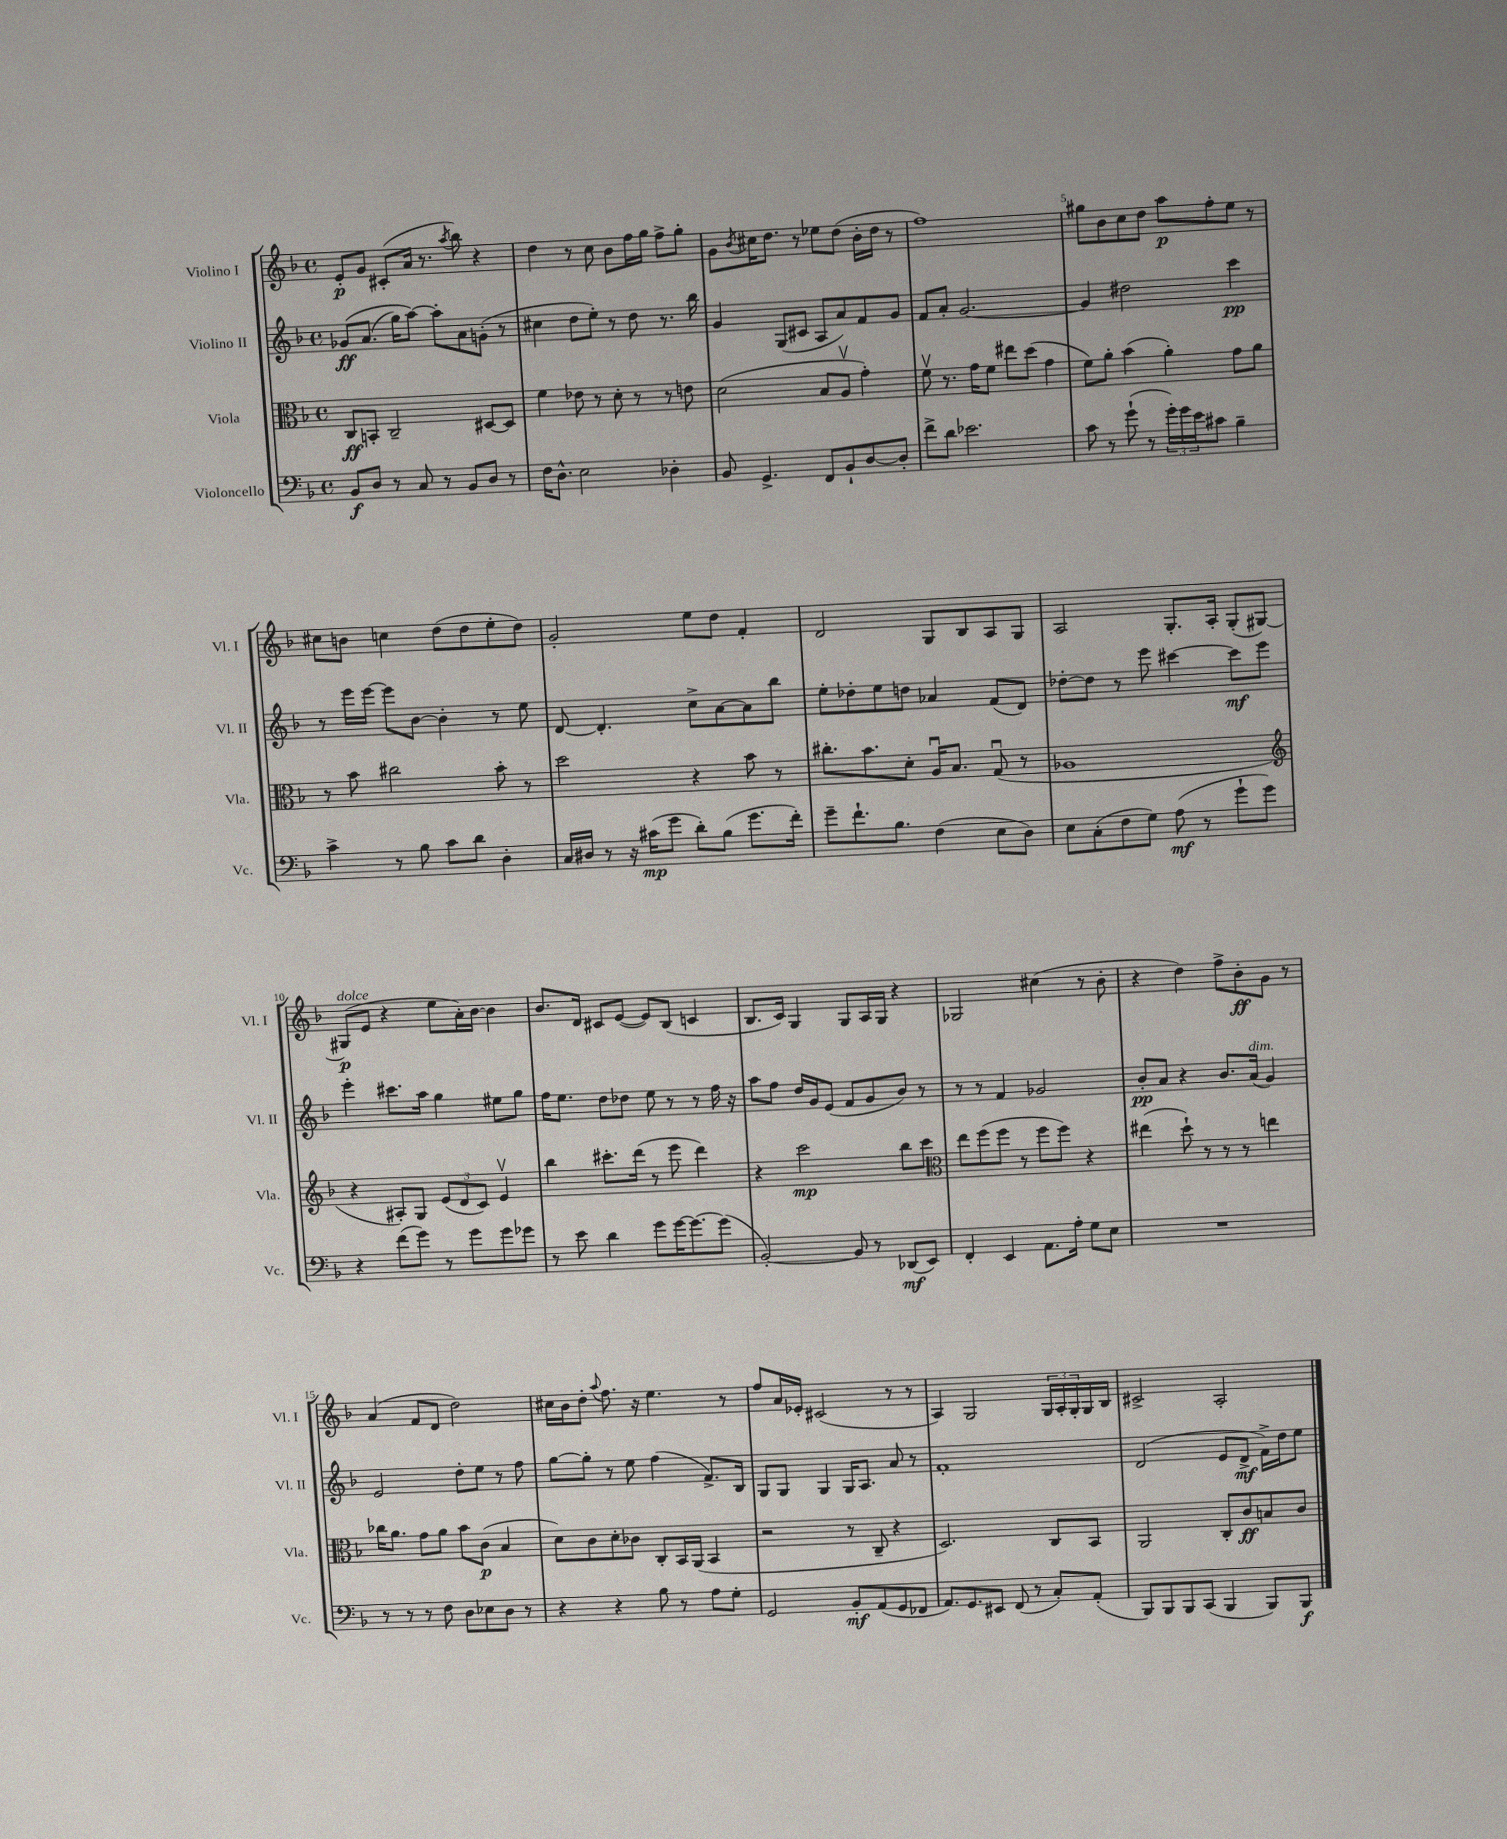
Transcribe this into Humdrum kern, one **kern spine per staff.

**kern	**dynam	**kern	**dynam	**kern	**dynam	**kern	**dynam
*part4	*part4	*part3	*part3	*part2	*part2	*part1	*part1
*staff4	*staff4	*staff3	*staff3	*staff2	*staff2	*staff1	*staff1
*I"Violoncello	*	*I"Viola	*	*I"Violino II	*	*I"Violino I	*
*I'Vc.	*	*I'Vla.	*	*I'Vl. II	*	*I'Vl. I	*
*clefF4	*	*clefC3	*	*clefG2	*	*clefG2	*
*k[b-]	*	*k[b-]	*	*k[b-]	*	*k[b-]	*
*M4/4	*	*M4/4	*	*M4/4	*	*M4/4	*
*met(c)	*	*met(c)	*	*met(c)	*	*met(c)	*
=1	=1	=1	=1	=1	=1	=1	=1
8BB-/L	f	8C/L	ff	(8g-X/L	ff	8e'/L	p
8D/J	.	8BBn'/J	.	(8.a/J	.	8g/J	.
8r	.	2C~/	.	.	.	(8c#X'/L	.
.	.	.	.	16gg\KL)	.	.	.
8C/	.	.	.	[8aa\J)	.	16a/Jk	.
.	.	.	.	.	.	8.r	.
8r	.	.	.	8aa'\L]	.	.	.
.	.	.	.	.	.	8qaa/	.
8BB-/L	.	.	.	8a\	.	8bb-\)	.
8D/J	.	[8D#X/L	.	(8gn'\J	.	4r	.
8r	.	8D#/J]	.	8r	.	.	.
=2	=2	=2	=2	=2	=2	=2	=2
16F\KL	.	4f\	.	4cc#X\	.	4dd\	.
8.D^^\J	.	.	.	.	.	.	.
2E\	.	8e-X\	.	8dd\L	.	8r	.
.	.	8r	.	8ee'\J)	.	8cc\	.
.	.	8d'\	.	8r	.	8b-\L	.
.	.	8r	.	8dd\	.	16ff\L	.
.	.	.	.	.	.	16gg\JJ	.
4D-X'\	.	8r	.	8.r	.	8ff^\L	.
.	.	8en\	.	.	.	8gg'\J	.
.	.	.	.	16bb-\	.	.	.
=3	=3	=3	=3	=3	=3	=3	=3
8BB-/	.	(2d\	.	4g/	.	8g\L	.
.	.	.	.	.	.	8qb-/	.
4.GG^/	.	.	.	.	.	16cc#X\K	.
.	.	.	.	.	.	8.dd\J	.
.	.	.	.	(8G/L	.	.	.
.	.	.	.	8c#X/J	.	8r	.
8FF/L	.	8B-/L	.	8A/L	.	8ee-X\L	.
8BB-`/	.	8Av/J	.	8a/)	.	(8dd\J	.
[8D/	.	4g'\)	.	8f/	.	16b-'\LL	.
.	.	.	.	.	.	16dd\JJ	.
8D'/J]	.	.	.	8g/J	.	8r	.
=4	=4	=4	=4	=4	=4	=4	=4
8f^\L	.	8fv\	.	8f/L	.	1ff)	.
8d\J	.	8.r	.	8a'/J	.	.	.
2.e-X\	.	.	.	[2.g/	.	.	.
.	.	16g\KL	.	.	.	.	.
.	.	8f\J	.	.	.	.	.
.	.	8ee#X\L	.	.	.	.	.
.	.	(8dd\J	.	.	.	.	.
.	.	4g\	.	.	.	.	.
=5	=5	=5	=5	=5	=5	=5	=5
8c\	.	8f\L)	.	4g/]	.	8gg#X\L	.
8r	.	8a'\J	.	.	.	8b-\	.
(8g`\	.	(4b-\	.	2dd#X\	.	8cc\	.
8r	.	.	.	.	.	8dd\J	.
24g'\LL)	.	4a'\)	.	.	.	8aa\L	p
24g\	.	.	.	.	.	.	.
24e\J	.	.	.	.	.	.	.
8c#X\J	.	.	.	.	.	8ff'\	.
4B-~\	.	8g\L	.	4ccc\	pp	8ee\J	.
.	.	8a\J	.	.	.	8r	.
!!LO:LB:g=z
=6	=6	=6	=6	=6	=6	=6	=6
4c^\	.	8r	.	8r	.	8cc#X\L	.
.	.	8b-\	.	16eee\LL	.	8bn\J	.
.	.	.	.	[16eee\JJ	.	.	.
8r	.	2cc#X\	.	8eee\L]	.	4ccn\	.
8B-\	.	.	.	[8b-\J	.	.	.
8c\L	.	.	.	4b-'\]	.	(8dd\L	.
8d\J	.	.	.	.	.	8dd\	.
4D'\	.	8b-'\	.	8r	.	8ee'\	.
.	.	8r	.	8ee\	.	8dd\J)	.
=7	=7	=7	=7	=7	=7	=7	=7
16C/LL	.	2dd\	.	[8d/	.	2g'/	.
16D#X/JJ	.	.	.	.	.	.	.
8r	.	.	.	4.d'/]	.	.	.
16r	.	.	.	.	.	.	.
(16c#X\KL	mp	.	.	.	.	.	.
8g\J	.	.	.	.	.	.	.
8d'\L)	.	4r	.	8cc^\L	.	8ee\L	.
(8B-\J	.	.	.	[8a\	.	8dd\J	.
8.g\L	.	8b-\	.	8a\]	.	4f'/	.
.	.	8r	.	8bb-\J	.	.	.
16f'\Jk)	.	.	.	.	.	.	.
=8	=8	=8	=8	=8	=8	=8	=8
8g~\L	.	8.cc#X'\L	.	8ee'\L	.	2d/	.
8.f`\	.	.	.	8dd-X'\	.	.	.
.	.	8.b-\	.	.	.	.	.
.	.	.	.	8ee\	.	.	.
8.B-\J	.	.	.	.	.	.	.
.	.	8d'\J	.	8ddn\J	.	.	.
(4F\	.	16Au/KL	.	4a-X/	.	8G/L	.
.	.	8.B-/J	.	.	.	.	.
.	.	.	.	.	.	8B-/	.
8E\L	.	(8Gu/	.	(8f/L	.	8A/	.
8D\J)	.	8r	.	8d/J)	.	8G/J	.
=9	=9	=9	=9	=9	=9	=9	=9
8E\L	.	1A-X	.	[8dd-X'\L	.	2A/	.
(8C'\	.	.	.	8dd-\J]	.	.	.
8F\	.	.	.	8r	.	.	.
8G\J)	.	.	.	8eee\	.	.	.
(8A\	mf	.	.	[4ccc#X\	.	8.G'/L	.
8r	.	.	.	.	.	.	.
.	.	.	.	.	.	16A'/Jk	.
8g`\L	.	.	.	8ccc#\L]	mf	(8G'/L	.
8g\J)	.	.	.	8eee\J	.	[8G#X/J)	.
!!LO:LB:g=z
=10	=10	=10	=10	=10	=10	=10	=10
*	*	*clefG2	*	*	*	*	*
!	!	!	!	!	!	!LO:TX:a:i:t=dolce	!
4r	.	4r	.	4eee'\	.	(8G#X/L]	p
.	.	.	.	.	.	8e/J	.
(8f\L	.	8A#X'/L)	.	8.ccc#X\L	.	4r	.
8g\J)	.	8G/J	.	.	.	.	.
.	.	.	.	16aa\Jk	.	.	.
8r	.	(12e/L	.	4gg\	.	8ee\L	.
.	.	12d/	.	.	.	.	.
8g\L	.	.	.	.	.	16a'\L)	.
.	.	12c/J)	.	.	.	.	.
.	.	.	.	.	.	[16b-\JJ	.
8g\	.	4ev/	.	8ee#X\L	.	4b-\]	.
8g-X\J	.	.	.	8gg\J	.	.	.
=11	=11	=11	=11	=11	=11	=11	=11
8r	.	4bb-\	.	16ff\KL	.	8.b-/L	.
.	.	.	.	8.ee\J	.	.	.
8e\	.	.	.	.	.	.	.
.	.	.	.	.	.	16d/Jk	.
4d\	.	8.ccc#X'\L	.	8dd\L	.	8c#X/L	.
.	.	.	.	8dd-X\J	.	([8e/J	.
.	.	(16ddd\Jk	.	.	.	.	.
8g\L	.	8r	.	8ee\	.	8e/L])	.
[16g\K	.	8eee\	.	8r	.	(8B-/J	.
8.g\_	.	.	.	.	.	.	.
.	.	4ddd\)	.	8r	.	4cn/	.
(8g\J]	.	.	.	16ff\	.	.	.
.	.	.	.	16r	.	.	.
=12	=12	=12	=12	=12	=12	=12	=12
[2BB-'/)	.	4r	.	8aa\L	.	8.B-/L	.
.	.	.	.	8ff\J	.	.	.
.	.	.	.	.	.	16c/Jk)	.
.	.	2ccc\	mp	16dd/LL	.	4G/	.
.	.	.	.	16g/J	.	.	.
.	.	.	.	(8e/J	.	.	.
8BB-/]	.	.	.	8f/L	.	8G/L	.
8r	.	.	.	8g/	.	16A/L	.
.	.	.	.	.	.	16G/JJ	.
(8DD-X/L	mf	8bb-\L	.	8b-/J)	.	4r	.
8EE/J)	.	8ccc\J	.	8r	.	.	.
=13	=13	=13	=13	=13	=13	=13	=13
*	*	*clefC3	*	*	*	*	*
4FF'/	.	8ee\L	.	8r	.	2G-X/	.
.	.	(8ff\	.	8r	.	.	.
4EE/	.	8ff\J	.	4f/	.	.	.
.	.	8r	.	.	.	.	.
8.AA\L	.	8ff\L	.	2g-X/	.	(4cc#X\	.
.	.	8ff\J)	.	.	.	.	.
16A'\Jk	.	.	.	.	.	.	.
8G\L	.	4r	.	.	.	8r	.
8E\J	.	.	.	.	.	8b-'\	.
=14	=14	=14	=14	=14	=14	=14	=14
1r	.	(4ee#X\	.	8b-'/L	pp	4r	.
.	.	.	.	8a/J	.	.	.
.	.	8dd`\)	.	4r	.	4dd\)	.
.	.	8r	.	.	.	.	.
.	.	8r	.	8.b-/L	.	8ff^\L	.
.	.	8r	.	.	.	8b-'\	ff
!	!	!	!	!LO:TX:a:i:t=dim.	!	!	!
.	.	.	.	(16a/Jk	.	.	.
.	.	4een\	.	4g/)	.	8g\J	.
.	.	.	.	.	.	8r	.
!!LO:LB:g=z
=15	=15	=15	=15	=15	=15	=15	=15
8r	.	16cc-X\KL	.	2e/	.	(4a/	.
.	.	8.a\J	.	.	.	.	.
8r	.	.	.	.	.	.	.
8r	.	8g\L	.	.	.	8f/L	.
8F\	.	8a\J	.	.	.	8d/J	.
8D\L	.	8b-\L	.	8dd'\L	.	2dd\)	.
8E-X\	.	(8c\J	p	8ee\J	.	.	.
8D\J	.	4B-/	.	8r	.	.	.
8r	.	.	.	8ff\	.	.	.
=16	=16	=16	=16	=16	=16	=16	=16
4r	.	8d\L)	.	[8gg\L	.	16cc#X\LL	.
.	.	.	.	.	.	16b-\J	.
.	.	8c\	.	8gg'\J]	.	8dd'\J	.
.	.	.	.	.	.	8qqaa/	.
4r	.	8d'\	.	8r	.	8.ff\	.
.	.	8c-X\J	.	8ee\	.	.	.
.	.	.	.	.	.	16r	.
8B-\	.	8C'/L	.	(4ff\	.	4.ee\	.
8r	.	16BB-/L	.	.	.	.	.
.	.	(16AA/JJ	.	.	.	.	.
8A\L	.	4BB-/	.	8.f^/L)	.	.	.
8G'\J	.	.	.	.	.	8r	.
.	.	.	.	16B-/Jk	.	.	.
=17	=17	=17	=17	=17	=17	=17	=17
2GG/	.	2r	.	8G/L	.	8ff/L	.
.	.	.	.	8G/J	.	16a/L	.
.	.	.	.	.	.	16e-X'/JJ	.
.	.	.	.	4G/	.	(2c#X/	.
8BB-'/L	mf	8r	.	16G/KL	.	.	.
.	.	.	.	8.A/J	.	.	.
(8AA/	.	8C~/	.	.	.	.	.
8GG/	.	4r	.	8a/	.	8r	.
8FF-X/J	.	.	.	8r	.	8r	.
=18	=18	=18	=18	=18	=18	=18	=18
8.AA/L)	.	2.D/)	.	1f'	.	4A/)	.
8.GG/	.	.	.	.	.	.	.
.	.	.	.	.	.	2G/	.
8EE#X/J	.	.	.	.	.	.	.
(8FF/	.	.	.	.	.	.	.
8r	.	.	.	.	.	.	.
8C'/L)	.	8C/L	.	.	.	24G/LL	.
.	.	.	.	.	.	24A'/	.
.	.	.	.	.	.	24G'/	.
(8AA'/J	.	8BB-/J	.	.	.	16G/	.
.	.	.	.	.	.	16B-/JJ	.
=19	=19	=19	=19	=19	=19	=19	=19
8BBB-/L)	.	2AA/	.	(2d/	.	2c#X^/	.
8BBB-/	.	.	.	.	.	.	.
8BBB-/	.	.	.	.	.	.	.
(8CC/J	.	.	.	.	.	.	.
4BBB-/	.	8C'/L	.	8e/L	.	2A'/	.
.	.	8c/	ff	8d^/J	mf	.	.
8BBB-/L)	.	8Bn/	.	16f^\LL)	.	.	.
.	.	.	.	16dd\J	.	.	.
8BBB-/J	f	8c/J	.	8ee\J	.	.	.
==	==	==	==	==	==	==	==
*-	*-	*-	*-	*-	*-	*-	*-
